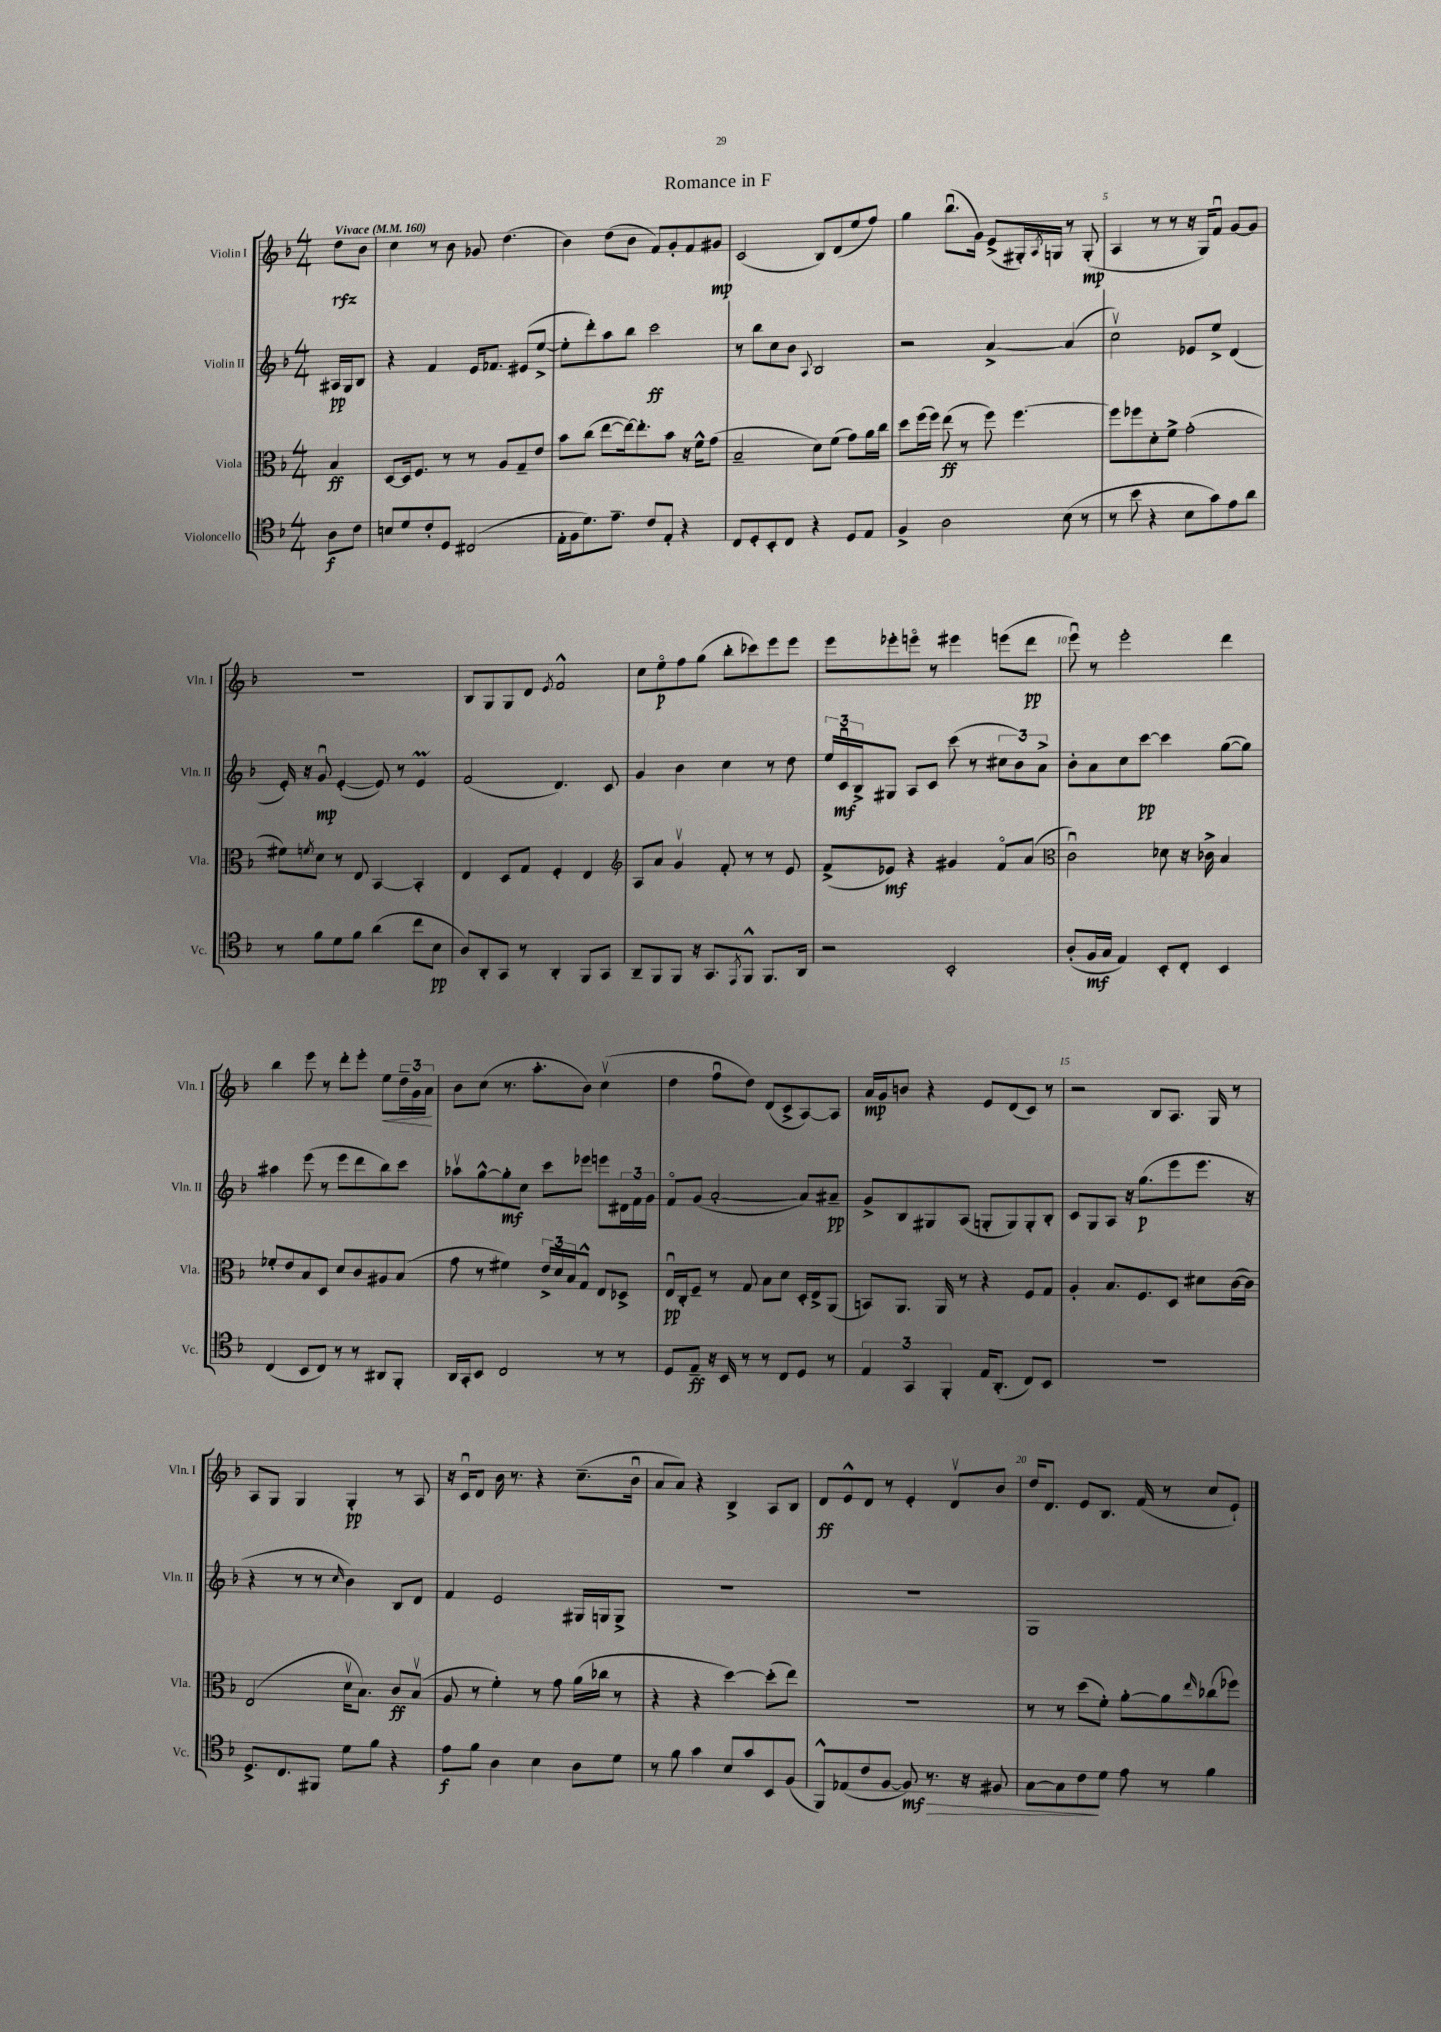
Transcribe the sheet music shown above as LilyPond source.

\header { title = "Romance in F" }
<<
\new StaffGroup <<
\new Staff = "s0" \with { instrumentName = "Violin I" shortInstrumentName = "Vln. I" } {
    \clef treble \key f \major \numericTimeSignature \time 4/4 \partial 4 \tempo "Vivace" 4 = 160
    d''8\rfz bes'8 |
    c''4 r8 bes'8 ges'8 d''4.( |
    bes'4) d''8( bes'8 f'8) g'8-. f'8 gis'8\mp |
    c'2( bes8) d'8( e''8 f''8) |
    g''4 bes''8.\downbow( g'16) e'8->( gis16-.) \acciaccatura { a8 } g16 r8 g8-.\mp( |
    a4 r8 r8 r16 g16) f'8\downbow g'8~ g'8 |
    R1 |
    bes8 g8 g8 d'8 \acciaccatura { e'8 } f'2-^ |
    c''8 e''8\flageolet\p f''8 g''8( bes''8-. ces'''8) e'''8 e'''8 |
    e'''8 ees'''8-. e'''8\flageolet r8 eis'''4 e'''8( d'''8\pp |
    e'''8\downbow) r8 e'''2-. d'''4 |
    bes''4 e'''8 r8 d'''8-. e'''8-. e''8\< \tuplet 3/2 { d''16-- g'16 a'16\! } |
    bes'8 c''8( r8. a''8.-. bes'8) c''4\upbow( |
    d''4 f''8\downbow d''8) d'8( c'8-> a8~) a8 |
    a'16\mp g'16 b'8 r4 e'8 d'8( c'8) r8 |
    r2 bes8 a8. g16 r8 |
    a8 g8 g4 g4-.\pp r8 a8 |
    r16 c'16\downbow d'8 bes'16 r8. r4 c''8.--( bes'16\downbow |
    a'8 a'8) r4 bes4-> a8 bes8 |
    d'8\ff e'8-^ d'8 r8 e'4-. d'8\upbow bes'8 |
    d''16 d'8. e'8 bes8. f'16( r8 c''8 e'8-!) \bar "|." |
}
\new Staff = "s1" \with { instrumentName = "Violin II" shortInstrumentName = "Vln. II" } {
    \clef treble \key f \major \numericTimeSignature \time 4/4 \partial 4
    ais16\pp g16 bes8 |
    r4 f'4 e'16 fes'8. eis'8( e''8~-> |
    e''8-. d'''8-.) a''8 bes''8 c'''2\ff |
    r8 bes''8 c''8 bes'8 \appoggiatura { a8 } bes2 |
    r2 a'4~-> a'4( |
    c''2\upbow) ees'8 e''8-> d'4( |
    e'16-.) r16 g'8\downbow\mp e'4~-.( e'8) r8 e'4\prall |
    f'2( d'4.) c'8 |
    g'4 bes'4 c''4 r8 d''8 |
    \tuplet 3/2 { e''16 c'16\downbow\mf bes16-> } gis8 a8 c'8 c'''8( r8 \tuplet 3/2 { cis''8 bes'8) a'8-> } |
    bes'8-. a'8 c''8 c'''8~\pp c'''4 g''8~( g''8) |
    ais''4 e'''8( r8 e'''8 d'''8 bes''8) c'''8 |
    aes''8\upbow g''8~-^ g''8-.\mf c''8 c'''8 ees'''8 e'''8 \tuplet 3/2 { dis'16 f'16 g'16 } |
    f'8\flageolet g'8( a'2~-. a'8) ais'8--\pp |
    g'8-> bes8 gis8 a8( g8-. g8) g8-. bes8-. |
    c'8 g8 a8 r16 g''8.\p( e'''8 e'''8. r16 |
    r4 r8 r8 \grace { c''16 } bes'4) bes8 d'8 |
    f'4 e'2 gis16 g16 g8-> |
    R1 |
    R1 |
    g1 \bar "|." |
}
\new Staff = "s2" \with { instrumentName = "Viola" shortInstrumentName = "Vla." } {
    \clef alto \key f \major \numericTimeSignature \time 4/4 \partial 4
    bes4\ff |
    d8~ d16 f8. r8 r8 a8 g8-- e'8 |
    bes'8 c''8( e''8~ e''16~) e''8.-. bes'8 r16 f'16-^ g'8( |
    bes2-- d'8) f'8( g'8) a'16 c''16 |
    d''8 f''16( f''16) e''8\ff( r8 f''8) f''4.~ |
    f''8 fes''8 d'8-. f'8-> g'2-.( |
    fis'8) \acciaccatura { f'8 } d'8 r8 e8 bes,4~ bes,4-. |
    e4 d8 g8 f4-. e4 |
    \clef treble a8 a'8 g'4\upbow f'8-. r8 r8 e'8 |
    f'8->( ees'8\mf) r4 gis'4 f'8\flageolet a'8( |
    \clef alto c'2\downbow) des'8 r16 ces'16-> bes4 |
    fes'8-. e'8 bes8 d8 d'8 c'8 ais8 bes8( |
    g'8 r8 fis'4) \tuplet 3/2 { e'16-> d'16 bes16 } g8-^ e8 des8-> |
    e16\downbow\pp c16-. f8-- r8 g8 bes8 d'8 d16-. e16-> a,8( |
    b,8) a,8. a,16 r8 r4 f8 g8 |
    a4-. bes8. f8. d8 dis'8 c'16~( c'16) |
    e2( d'16\upbow bes8.) c'8\ff bes8\upbow( |
    a8 r8 f'4-.) r8 g'8 a'16( ces''16 r8 |
    r4 r4 d''4~) d''8-.( e''8) |
    R1 |
    r8 r8 d''8( f'8-.) a'8~-. a'8 \grace { e''16 } ces''8( fes''8) \bar "|." |
}
\new Staff = "s3" \with { instrumentName = "Violoncello" shortInstrumentName = "Vc." } {
    \clef tenor \key f \major \numericTimeSignature \time 4/4 \partial 4
    a8\f c'8 |
    b8 d'8 c'8-. d8 cis2( |
    e16-. f16 d'8.) e'8.-- c'8 e8-. r4 |
    c8 d8-. bes,8-. c8 r4 d8 e8 |
    f4-> a2 bes8( r8 |
    r8 bes'8 r4 bes8 g'8) e'8 a'8 |
    r8 f'8 d'8 f'8 a'4( c''8 bes8\pp |
    a8) a,8-. g,8 r8 a,4-. f,8 g,8 |
    a,8-- f,8 f,8 r16 g,8. \acciaccatura { e,8 } f,8-^ f,8. a,16 |
    r2 bes,2-. |
    a8-.( f16\mf g16 e4) bes,8-. c8-. bes,4 |
    c4( bes,8 c8) r8 r8 ais,8 f,8-. |
    a,16 g,16-. bes,8 c2 r8 r8 |
    d8 e8--\ff r16 bes,16 r8 r8 c8 d8 r8 |
    \tuplet 3/2 { e4 g,4 f,4-. } e16 a,8.-.( c8) bes,8 |
    R1 |
    d8.-> c8. fis,8 d'8 f'8 r4 |
    e'8\f f'8 a4 bes4 a8 d'8 |
    r8 f'8 g'4 bes8 g'8 bes,8 f8( |
    f,8-^) ees8( c'8 f8~ f8\mf\>) r8. r16 fis8 |
    g8~ g8 c'8\! d'8 e'8 r8 f'4 \bar "|." |
}
>>
>>
\layout { \context { \Score \override BarNumber.break-visibility = ##(#f #t #t) barNumberVisibility = #(every-nth-bar-number-visible 5) } }
